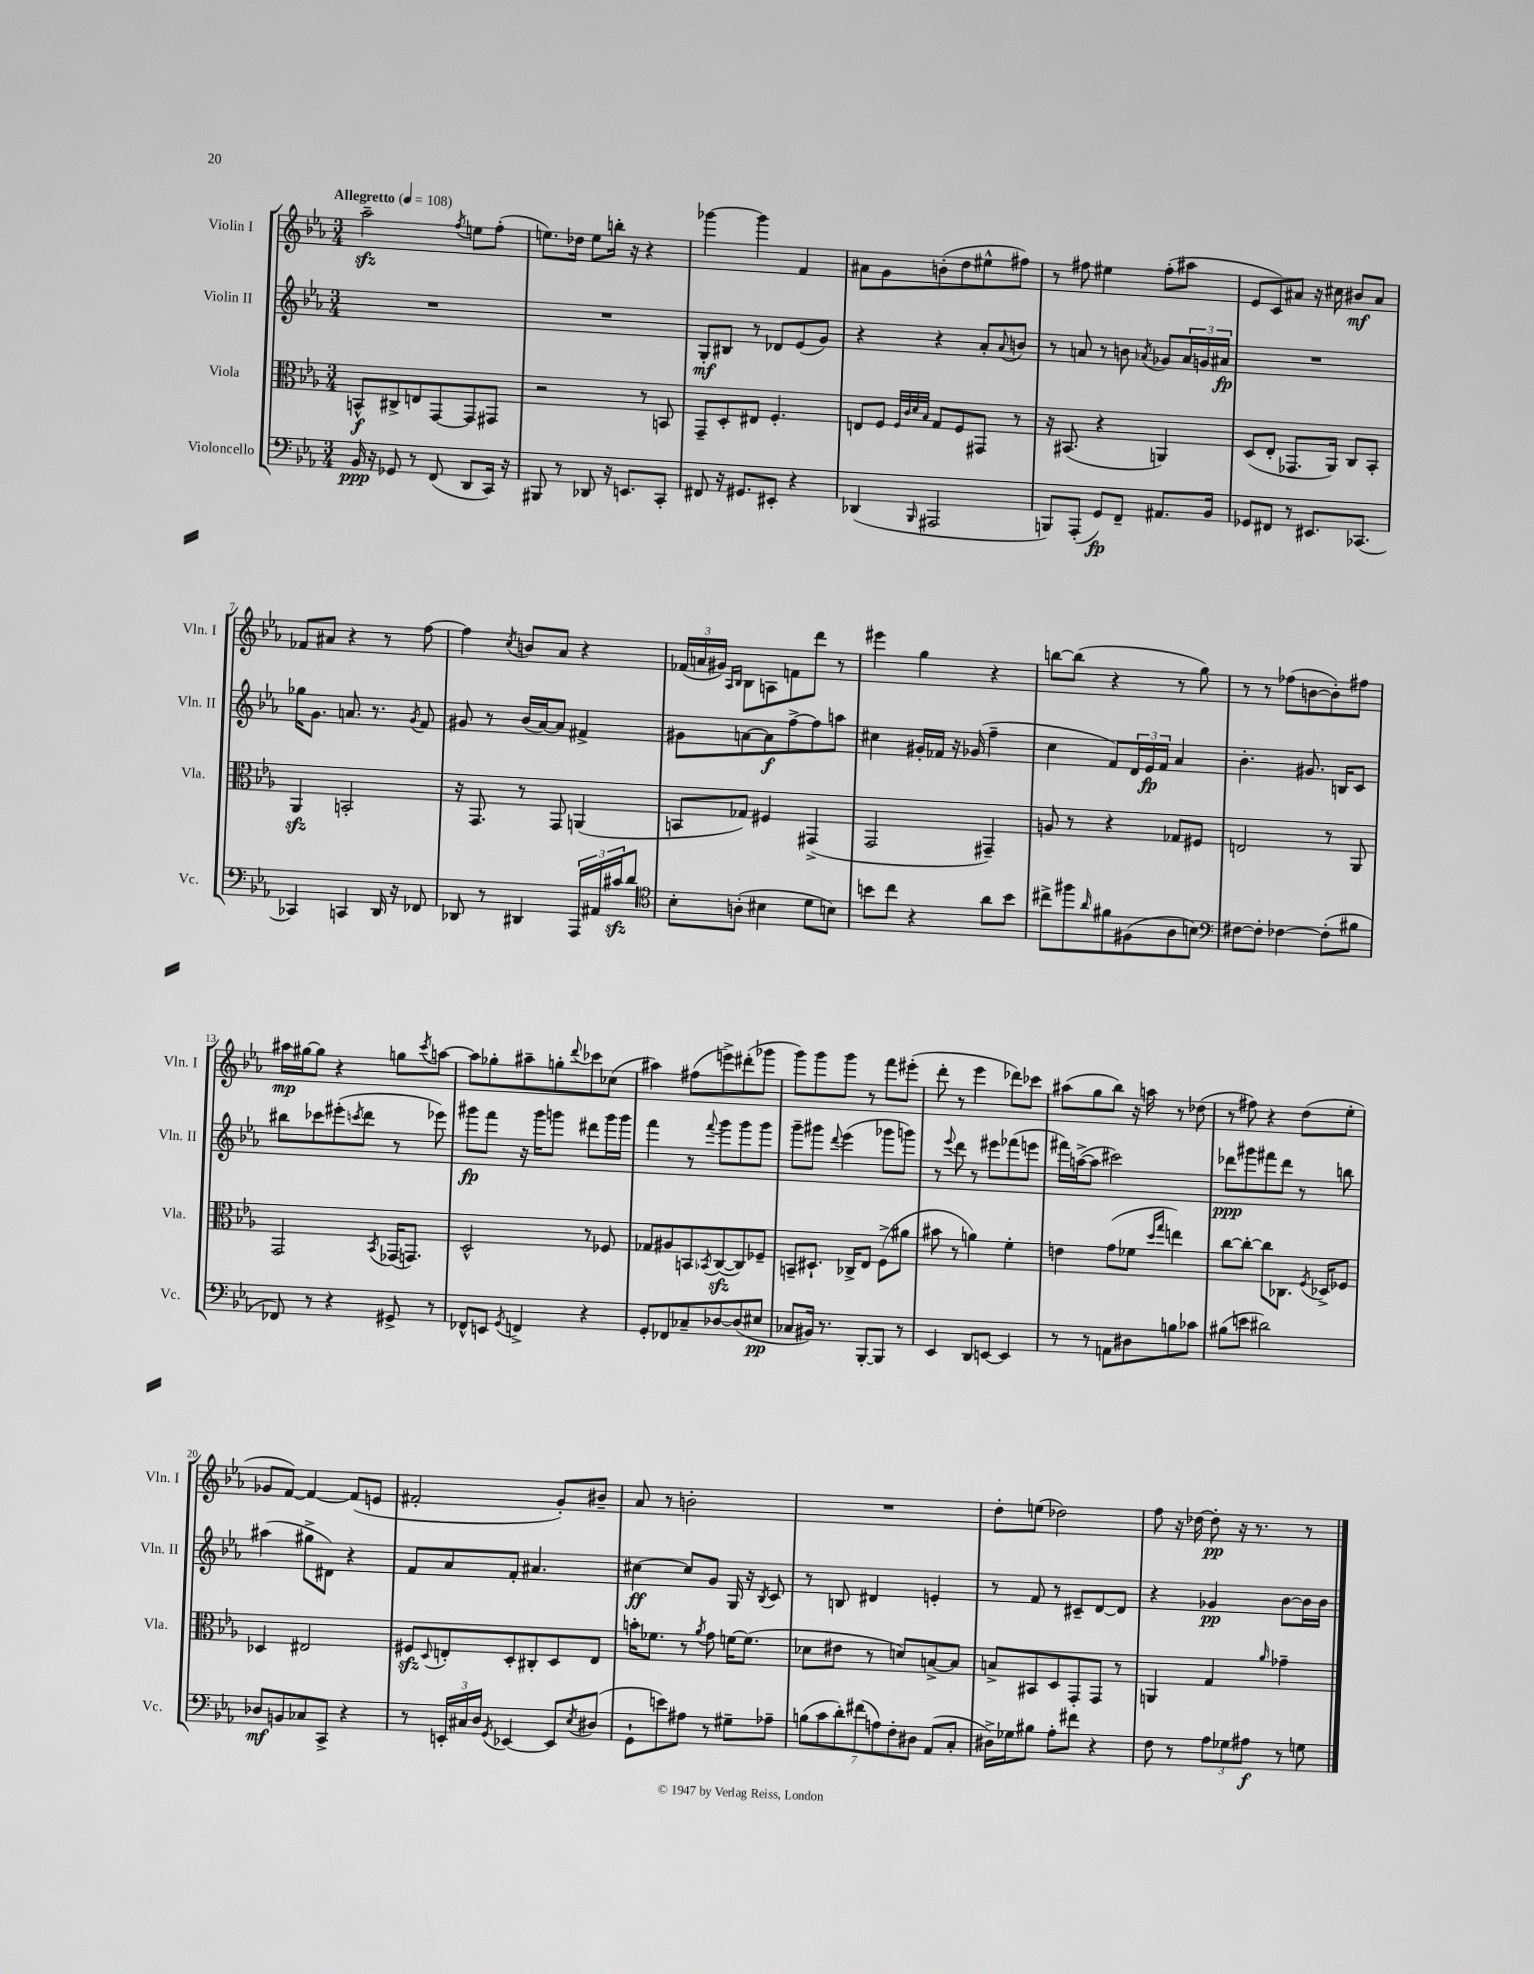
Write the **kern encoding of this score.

**kern	**kern	**kern	**kern
*staff4	*staff3	*staff2	*staff1
*clefF4	*clefC3	*clefG2	*clefG2
*k[b-e-a-]	*k[b-e-a-]	*k[b-e-a-]	*k[b-e-a-]
*M3/4	*M3/4	*M3/4	*M3/4
*MM108	*MM108	*MM108	*MM108
16BB-	8BB^^	2.r	2aa-~
16r	.	.	.
8GG-	8C#^	.	.
8r	8E	.	.
(8FF	[8GG	.	.
.	.	.	8qff
8DD	8GG]	.	8ee
16CC)	8GG#	.	(8ff'
16r	.	.	.
=	=	=	=
8BBB#	2r	2.r	8.ee)
8r	.	.	.
.	.	.	16dd-
8DD-	.	.	8ee
16r	.	.	16bb'
8.EE	.	.	16r
.	8r	.	4r
8CC'	8BB	.	.
=	=	=	=
8FF#	8GG~	8G'	[4ggg-
16r	8D'	8B#	.
8.GG#	.	.	.
.	8E#	8r	4ggg-]
8EE#'	4.F'	8d-	.
4r	.	(8e-	4f
.	.	8g)	.
=	=	=	=
(4DD-	8E	4r	8a#
.	8F	.	8g
.	32qqF	.	.
.	32qqc	.	.
.	32qqd	.	.
16qqBBB-	32qqB-	.	.
2AAA#	8G	4r	(8b'
.	8F	.	8dd
.	8GG#	8a-'	8ee#^^
.	.	8qqa-	.
.	8r	8b	8ff#)
=	=	=	=
8BBB)	16r	8r	8r
.	(8.BB#	.	.
(8AAA-'	.	8a	8ff#
8GG)	4r	8r	4ee#
8FF~	.	8b	.
.	.	8qa-	.
8.AA#	4AA)	8g-	(8ff#'
.	.	24a-	8aa#
.	.	24g	.
16BB-	.	.	.
.	.	24a#	.
=	=	=	=
8GG-	(8D	2.r	8e-
8FF#	8E-'	.	8c)
8r	8.GG-	.	8a#
8.EE#	.	.	16r
.	16AA-)	.	16cc#
.	8C	.	8b#
[8.CC-	.	.	.
.	8BB-'	.	8a#
=	=	=	=
4CC-]	4AA-	16gg-	8f-
.	.	8.g	.
.	.	.	8a#
4CC	2BB'	8.a	4r
.	.	8.r	.
16DD	.	.	8r
16r	.	.	.
.	.	8qg	.
8FF-	.	8f	[8ff
=	=	=	=
8DD-	16r	8g#	4ff]
.	8.GG	.	.
8r	.	8r	.
.	.	.	8qcc
4DD#	8r	(16b-	8b
.	.	[16a-)	.
.	8GG	8a-]	8a-
24AAA-	(4AA	4f#^	4r
24AA#	.	.	.
24c#	.	.	.
8d	.	.	.
=	=	=	=
*clefC4	*	*	*
8B-'	8BB	8g#	(24f-
.	.	.	24a
.	.	.	24g#)
.	.	.	16qqA-
.	.	.	16qqB-
(8A'	8G-)	[8a	8B-
4B#	4F#	8a]	8A
.	.	[8ff^	8f
8d	(4GG#^	8ff]	8ddd
8B)	.	8aa	8r
=	=	=	=
8b	2GG	4cc#	4eee#
8cc	.	.	.
4r	.	16g#'	4gg
.	.	16f-	.
.	.	16r	.
.	.	(16g-	.
8a-	4GG#~)	4ff~	4r
8b	.	.	.
=	=	=	=
8cc#^	8A	4cc	[8bb
8ff#	8r	.	(8bb]
16qqa-	.	.	.
8f#	4r	8f)	4r
(8F#	.	24d	.
.	.	24e-	.
.	.	24f	.
8A-	8G-	4a-	8r
8B)	8F#	.	8gg)
=	=	=	=
*clefF4	*	*	*
[8F#	2E	4.b-'	8r
8F#']	.	.	8r
[4F-	.	.	(8ff-
.	.	8.g#	[8b
(8F-']	8r	.	8b'])
.	.	16B	.
8B#	8AA-	8c	8ff#
=	=	=	=
8FF-)	2GG	8bb#	16aa#
.	.	.	[16gg#
8r	.	8ccc-	8gg#]
4r	.	(8eee#'	4r
.	.	8qccc	.
.	.	8ddd	.
.	8qBB-	.	.
8GG#^	(16GG-	8r	8gg
.	8.GG)	.	.
.	.	.	8qccc
8r	.	8eee-)	[8aa
=	=	=	=
8FF-^^	2D^^	8ggg#	8aa]
8EE	.	8fff	8gg-'
8qGG	.	.	.
4FF^	.	16r	8aa#~
.	.	16ggg#	.
.	.	8ggg	8gg'
.	.	.	8qqddd
4r	8r	8ddd#	8ccc-
.	8F-	16ggg	(8cc-
.	.	16ggg	.
=	=	=	=
8GG'	8G-	4fff	4aa#)
8FF-	8A#	.	.
8C-~	8BB	8r	(8ff#
.	8qBB-	8qqfff	.
[8D-	([8C	8ggg	8eee^)
(8D-]	8C])	8ggg	(8ddd#'
8E#	8F-~	8ggg	8ggg-
=	=	=	=
8C-	8BB~	8ggg~	8ggg)
16BB#)	8.D#`	8ggg#	8ggg
8.r	.	.	.
.	.	8qqddd	.
.	.	(4eee-	8ggg
.	16C-^	.	.
[8BBB-'	8E-	.	8r
8BBB-]	(8F^	8ggg-	8fff
8r	8a#	8ggg)	(8eee#'
=	=	=	=
4EE-	8b#	8r	8ddd'
.	.	8qqeee-	.
.	8r	8ddd	8r
8DD	4a)	8r	4eee-
[8EE	.	8eee#	.
4EE]	4f'	(8fff-	8ddd-)
.	.	8eee	8ccc-
=	=	=	=
8r	4e	16fff#)	(8aa#
.	.	([16aa^	.
8r	.	8aa]	8gg
8AA	(8g	2ccc#)	8bb-)
8D#	8f-	.	16r
.	.	.	16aa
.	16qqdd	.	.
.	16qqgg	.	.
8B	4ee)	.	8r
8c-	.	.	(8dd-
=	=	=	=
(8B#	[8cc	8ddd-	8r
8e	8cc'_	8ggg#	8ff#)
2d#)	8cc]	8fff#	4r
.	8.C-	8ddd-	.
.	.	8r	(8dd
.	8qF	.	.
.	16D-^	.	.
.	8F-	8bb	8ee-'
=	=	=	=
8D-	4D-	(4aa#	8g-
8BB	.	.	[8f)
8C-	2E#	8gg#^	4f_
8CC^	.	8d#)	.
4r	.	4r	(8f]
.	.	.	8e
=	=	=	=
8r	8F#	8f	2f#'
.	8qqD	.	.
24EE'	8E'	8a-	.
24C#	.	.	.
24D	.	.	.
8qGG	.	.	.
[4EE-	8D'	8f'	.
.	8C#'	4.a#	.
8EE-]	8D	.	8g')
8qE-	.	.	.
(8D#	8E	.	8b#~
=	=	=	=
8GG`	16b'	[4cc#	8a-
.	8.f-	.	.
8e)	.	.	8r
8A#	8r	8cc#]	2b'
.	8qa-	.	.
8r	8g	8g	.
8G#~	[16f	16G	.
.	(8.f]	16r	.
.	.	8qB-	.
8A-~	.	8c	.
=	=	=	=
(14B	8d-	8r	2.r
14c	.	.	.
.	8e#	8B	.
14d')	.	.	.
(14f#	.	.	.
.	8r	4d#	.
14A)	.	.	.
14F'	.	.	.
.	8d)	.	.
14D#	.	.	.
(8AA-	[8B^	4e'	.
8C'	8B]	.	.
=	=	=	=
16D#^)	8B^	8r	8dd'
16G-	.	.	.
8B#	8BB#	8f	(8ee
8A-'	8D	8r	2dd-)
8f#	8GG'	8c#~	.
4r	8GG	[8d	.
.	8r	8d]	.
=	=	=	=
8F	4AA	4r	8ff
8r	.	.	16r
.	.	.	[16dd-
12A-	4G	4g-	8dd-']
12G-	.	.	.
.	.	.	16r
12A#	.	.	.
.	.	.	8.r
.	16qqa-	.	.
8r	4g-~	[8b-	.
8G	.	16b-]	8r
.	.	16b-	.
==	==	==	==
*-	*-	*-	*-
